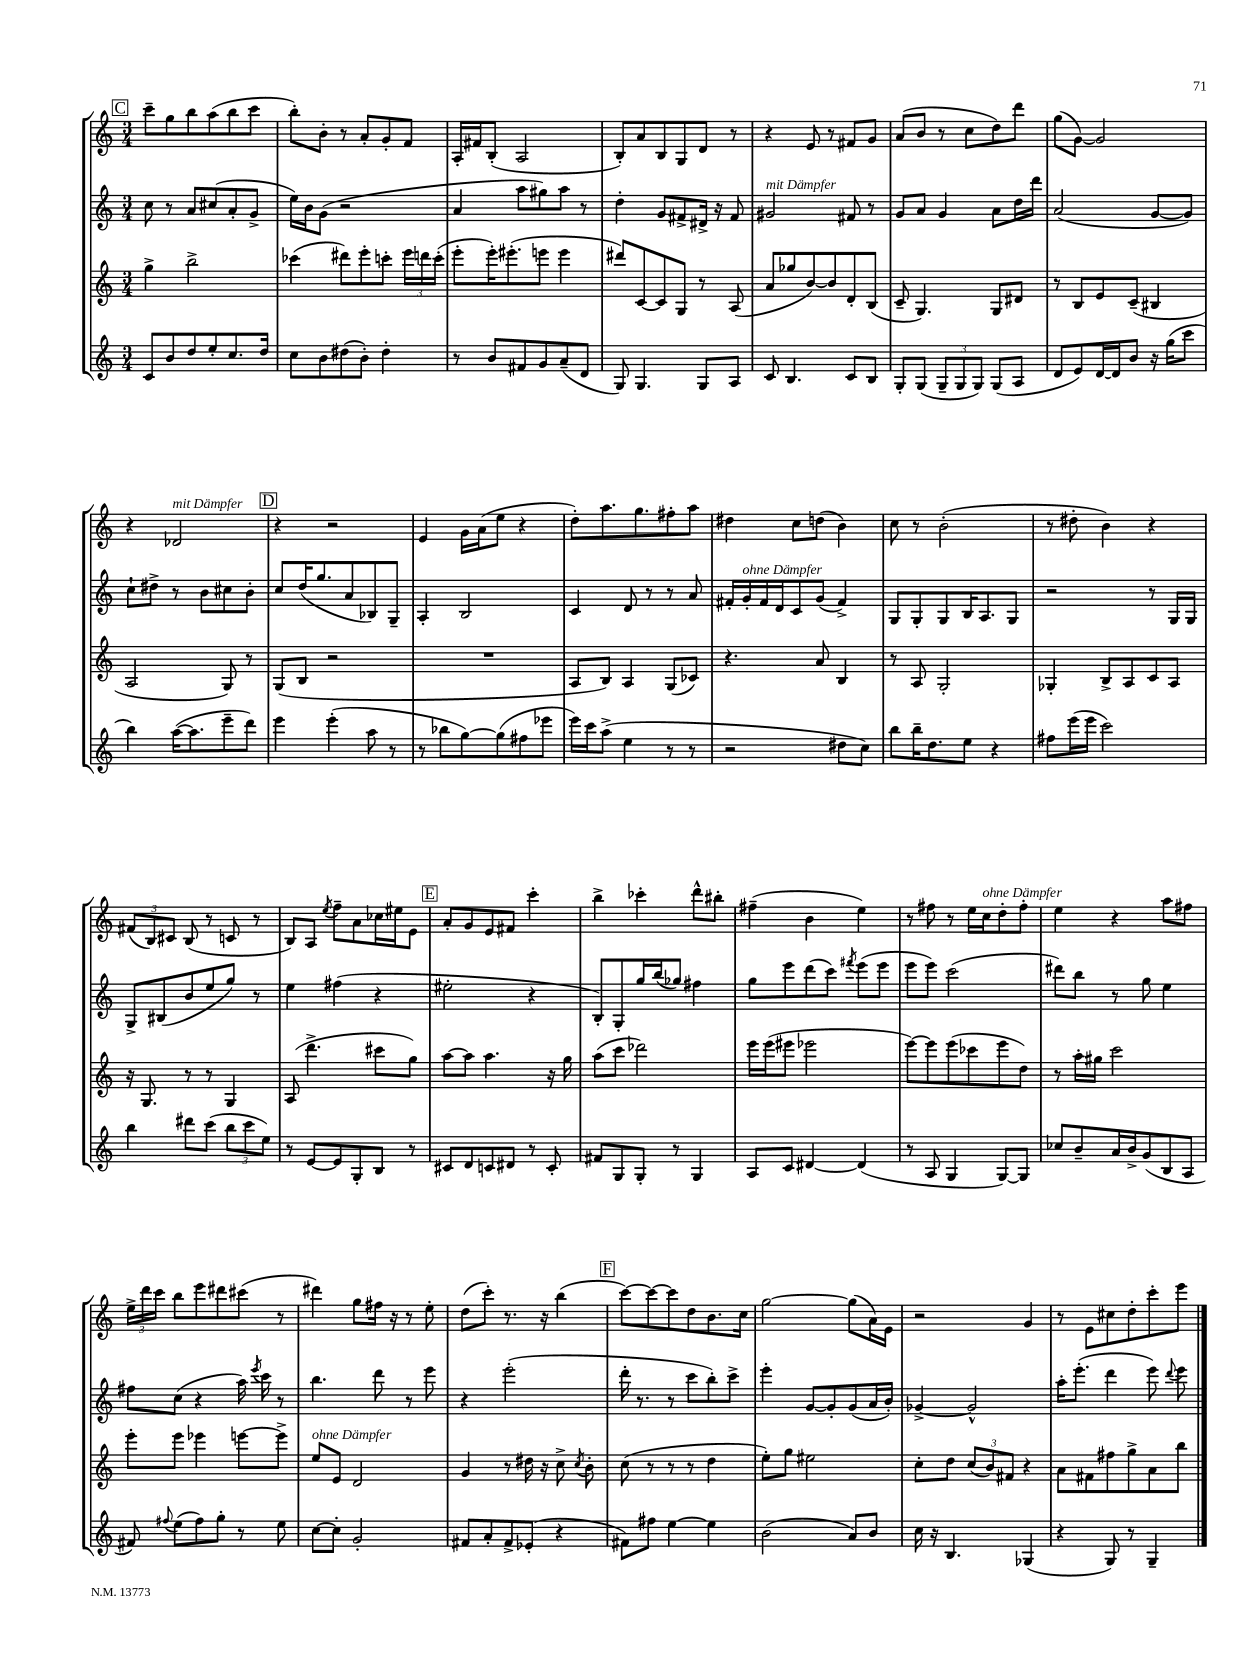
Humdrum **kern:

**kern	**kern	**kern	**kern
*staff4	*staff3	*staff2	*staff1
*clefG2	*clefG2	*clefG2	*clefG2
*k[]	*k[]	*k[]	*k[]
*M3/4	*M3/4	*M3/4	*M3/4
8c	4gg^	8cc	8ccc~
8b	.	8r	8gg
8dd	2bb^	8a	8bb
8ee'	.	(8cc#	(8aa
8.cc	.	8a'	8bb
.	.	8g^	8ccc
16dd	.	.	.
=	=	=	=
8cc	(4ccc-	16ee)	8bb')
.	.	16b	.
8b	.	(8g	8b'
(8dd#	8ddd#)	2r	8r
8b')	8eee'	.	8a'
4dd#'	8ccc'	.	8g'
.	24eee	.	8f
.	24ddd	.	.
.	(24ccc'	.	.
=	=	=	=
8r	8eee'	4a	16A'
.	.	.	16f#
8b	16eee')	.	(8B'
.	(8.eee#'	.	.
8f#	.	8aa	2A
8g	8eee	8gg#)	.
(8a~	4eee	8aa	.
8d	.	8r	.
=	=	=	=
8G)	8ddd#)	4dd'	8B')
4.G	[8c	.	8a
.	8c]	8g	8B
.	8G	8f#^	8G
8G	8r	16d#^	8d
.	.	16r	.
8A	(8A	8f#	8r
=	=	=	=
8c	8a	2g#	4r
4.B	8gg-	.	.
.	[8b)	.	8e
.	8b]	.	8r
8c	8d'	8f#	8f#
8B	(8B	8r	8g
=	=	=	=
8G'	8c~	8g	(8a
(8G	4.G)	8a	8b
12G~	.	4g	8r
12G	.	.	.
.	.	.	8cc
12G)	.	.	.
(8G	8G	8a	8dd)
8A	8d#	16dd	8ddd
.	.	16ddd	.
=	=	=	=
8d	8r	(2a	(8gg
8e)	8B	.	[8g)
[16d	8e	.	2g]
16d]	.	.	.
8b	(8c~	.	.
16r	4B#	[8g	.
(16gg	.	.	.
8ccc	.	8g])	.
=	=	=	=
4bb)	2A	8cc`	4r
.	.	8dd#^	.
([16aa	.	8r	2d-
8.aa]	.	.	.
.	.	8b	.
8eee~	8G)	8cc#	.
8ddd)	8r	8b'	.
=	=	=	=
4eee	(8G	8cc	4r
.	8B	(16dd	.
.	.	8.gg	.
(4eee'	2r	.	2r
.	.	8a	.
8aa	.	8B-)	.
8r	.	8G~	.
=	=	=	=
8r	2.r	4A'	4e
8bb-	.	.	.
[8gg)	.	2B	16g
.	.	.	(16a
(8gg]	.	.	8ee
8ff#	.	.	4r
8eee-	.	.	.
=	=	=	=
16eee)	8A	4c	8dd')
16ccc	.	.	.
(8aa^	8B)	.	8.aa
4ee	4A	8d	.
.	.	.	8.gg
.	.	8r	.
8r	(8G	8r	8ff#'
8r	8c-)	8a	8aa
=	=	=	=
2r	4.r	16f#'	4dd#
.	.	16g'	.
.	.	16f#	.
.	.	16d	.
.	.	8c	8cc
.	8a	(8g	(8dd
8dd#	4B	4f#^)	4b)
8cc)	.	.	.
=	=	=	=
8bb	8r	8G	8cc
16bb~	8A	8G'	8r
8.dd	.	.	.
.	2G'	8G	(2b'
8ee	.	16B	.
.	.	8.A	.
4r	.	.	.
.	.	8G	.
=	=	=	=
8ff#	4G-'	2r	8r
(16eee	.	.	8dd#'
16eee	.	.	.
2ccc)	8B^	.	4b)
.	8A	.	.
.	8c	8r	4r
.	8A	16G	.
.	.	16G	.
=	=	=	=
4bb	16r	8G^	(12f#
.	8.G	.	.
.	.	.	12B)
.	.	(8B#	.
.	.	.	12c#
8ddd#	8r	8b	(8B
(8ccc	8r	8ee	8r
12bb	4G	8gg)	8c
12ccc	.	.	.
.	.	8r	8r
12ee)	.	.	.
=	=	=	=
8r	(8A	4ee	8B)
[8e	4.ddd^	.	8A
.	.	.	8qee
8e]	.	(4ff#	8ff~
8G'	.	.	8a
8B	8ccc#	4r	16cc-
.	.	.	16ee#
8r	8gg)	.	8e
=	=	=	=
8c#	[8aa	2ee#'	8a'
8d	8aa]	.	8g
8c	4.aa	.	8e
8d#	.	.	8f#
8r	.	4r	4ccc'
8c'	16r	.	.
.	16gg	.	.
=	=	=	=
8f#	(8aa	8B')	4bb^
8G	8ccc	8G'	.
8G'	2ddd-)	16gg	4ccc-'
.	.	(16bb	.
8r	.	8gg-)	.
4G	.	4ff#	8ddd^^
.	.	.	8bb#'
=	=	=	=
8A	16eee	8gg	(4ff#~
.	(16eee	.	.
8c	8eee#	8eee	.
[4d#	2eee-	(8ddd	4b
.	.	8ccc)	.
.	.	8qfff#	.
(4d#]	.	(8eee	4ee)
.	.	8eee	.
=	=	=	=
8r	[8eee)	8eee	8r
8A	8eee]	8eee)	8ff#
4G	(8eee	(2ccc	8r
.	8ccc-	.	16ee
.	.	.	16cc
[8G)	8eee	.	8dd'
8G]	8dd)	.	8ff#'
=	=	=	=
8cc-	8r	8ddd#)	4ee
8b~	16aa'	8bb	.
.	16gg#	.	.
16a	2ccc	8r	4r
16b^	.	.	.
(8g	.	8gg	.
8B	.	4ee	8aa
8A	.	.	8ff#
=	=	=	=
8f#)	8eee'	8ff#	24ee^
.	.	.	24ddd
.	.	.	24ccc
8qqff#	.	.	.
(8ee	8eee	(8cc	8bb
8ff#)	4eee-	4r	8eee
8gg'	.	.	8ddd#
8r	[8eee	16aa)	(8ccc#
.	.	8qeee	.
.	.	16ccc	.
8ee	8eee^]	8r	8r
=	=	=	=
[8cc	8ee	4.bb	4ddd#)
8cc']	8e	.	.
2g'	2d	.	8gg
.	.	8ddd	16ff#
.	.	.	16r
.	.	8r	8r
.	.	8eee	8ee'
=	=	=	=
8f#	4g	4r	(8dd
8a'	.	.	8ccc')
8f#^	8r	(2eee'	8.r
(8e-'	16dd#	.	.
.	16r	.	16r
4r	8cc^	.	(4bb
.	8qcc	.	.
.	8b'	.	.
=	=	=	=
8f#)	(8cc	16ddd'	[8ccc)
.	.	8.r	.
8ff#	8r	.	8ccc_
[4ee	8r	8r	8ccc]
.	8r	8ccc	8dd
4ee]	4dd	8bb')	8.b
.	.	8ccc^	.
.	.	.	16cc
=	=	=	=
(2b	8ee')	4eee'	[2gg
.	8gg	.	.
.	2ee#	[8g	.
.	.	8g']	.
8a)	.	(8g	(8gg]
8b	.	16a	16a)
.	.	16b')	16e
=	=	=	=
16cc	8cc'	[4g-^	2r
16r	.	.	.
4.B	8dd	.	.
.	(12cc	2g-^^]	.
.	12b)	.	.
.	12f#	.	.
(4G-	4r	.	4g
=	=	=	=
4r	8a	16aa'	8r
.	.	(8.eee'	.
.	8f#	.	8e
8G)	8ff#	4ddd	8cc#
8r	8gg^	.	8dd'
4G~	8a	8eee)	8ccc'
.	.	8qqddd	.
.	8bb	8eee	8eee
==	==	==	==
*-	*-	*-	*-
